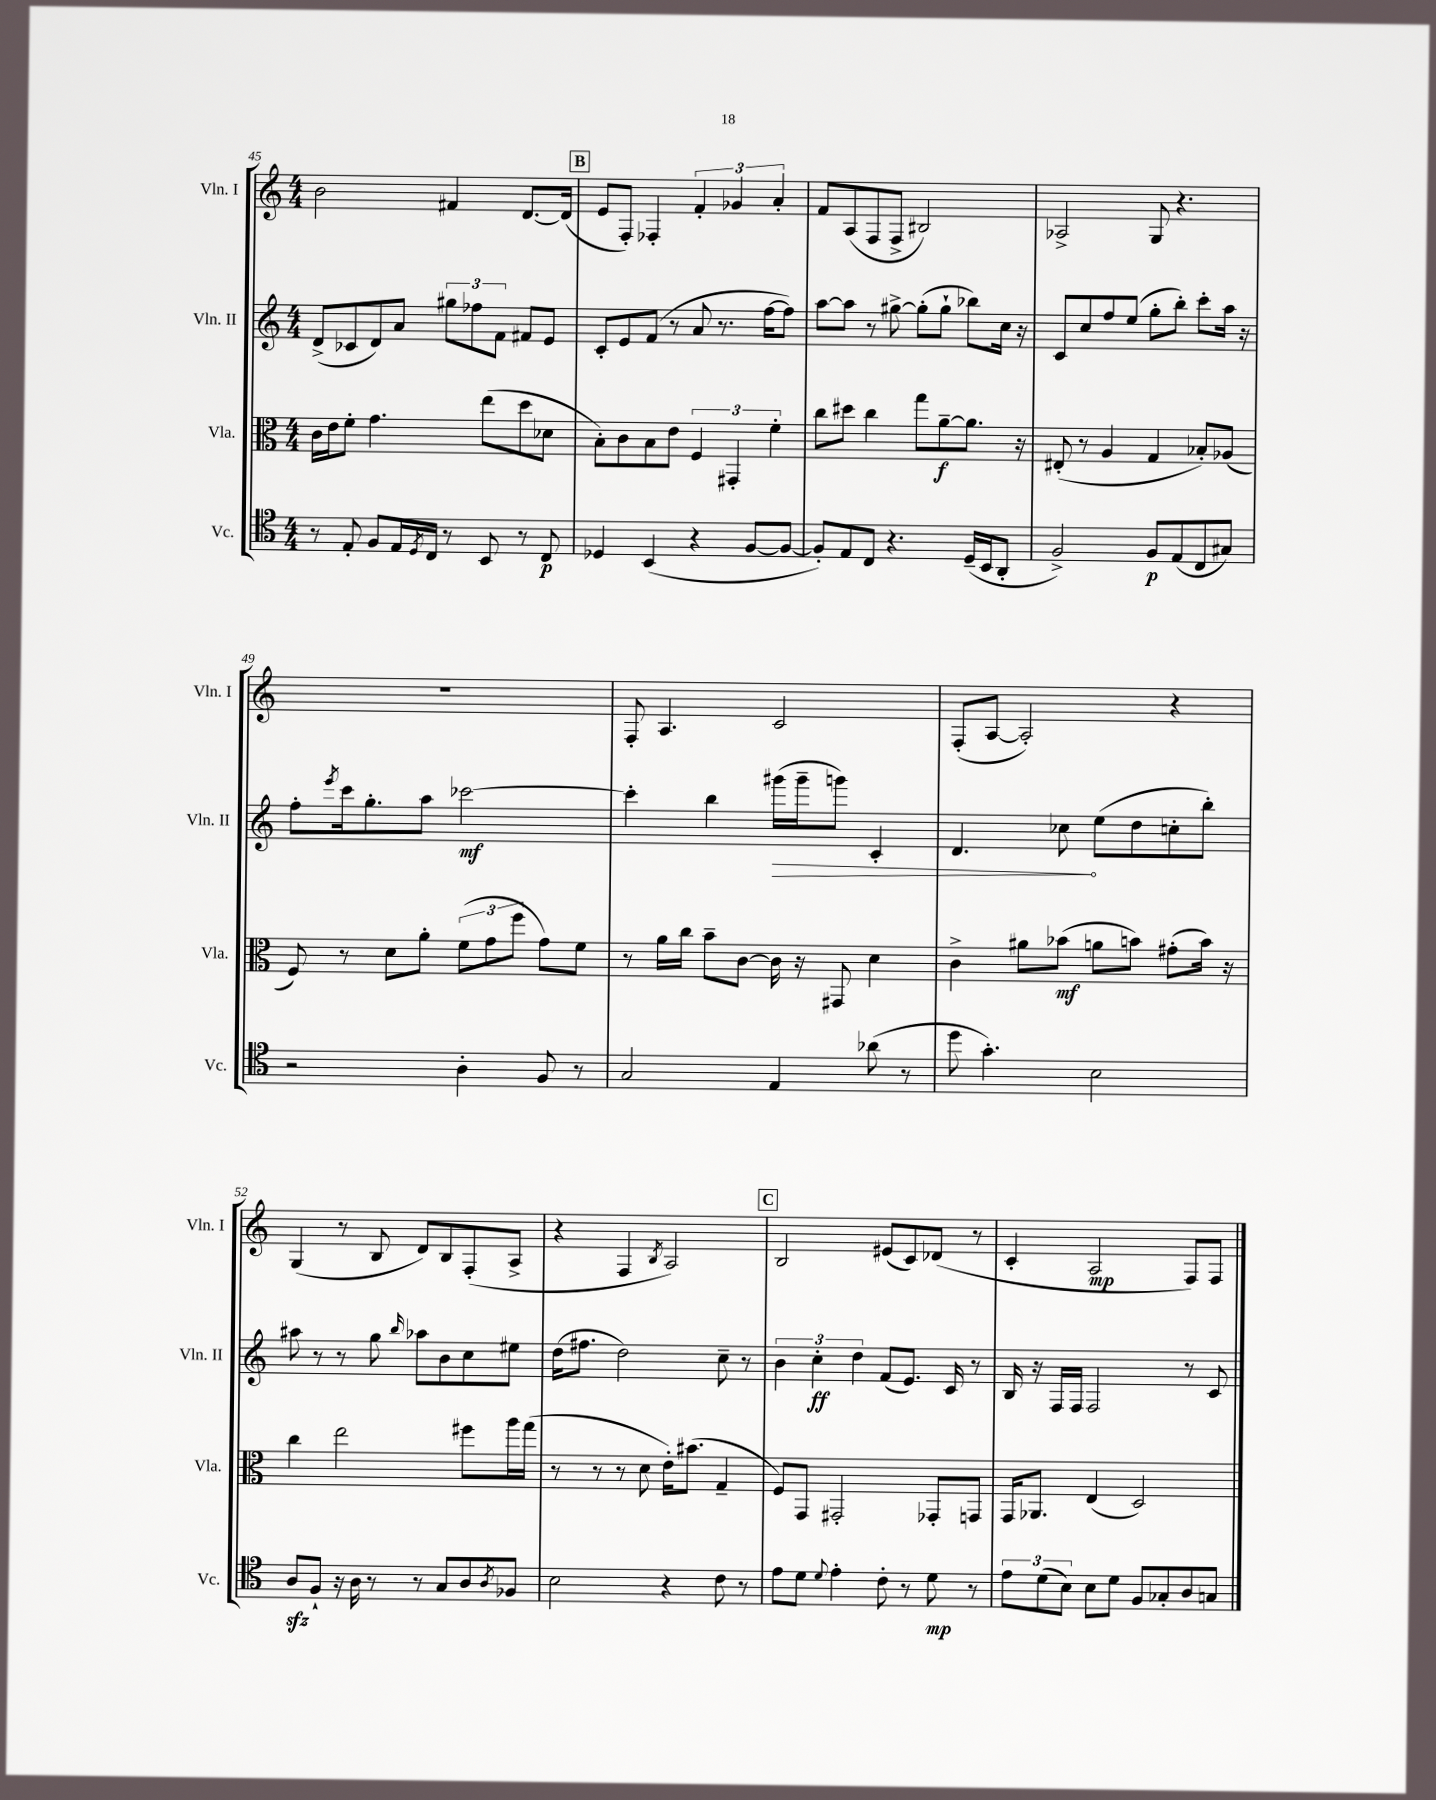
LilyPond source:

<<
\new StaffGroup <<
\new Staff = "s0" \with { instrumentName = "Vln. I" shortInstrumentName = "Vln. I" } {
    \clef treble \key c \major \numericTimeSignature \time 4/4
    b'2 fis'4 d'8.~ d'16( |
    \mark \markup { \box "B" } e'8 f8-.) fes4-. \tuplet 3/2 { f'4-. ges'4 a'4-. } |
    f'8 a8( f8 f8-> bis2) |
    aes2-> g8 r4. |
    R1 |
    f8-. a4. c'2 |
    f8-.( a8~ a2-.) r4 |
    g4( r8 b8 d'8) b8 f8-.( a8-> |
    r4 f4 \acciaccatura { b8 } a2) |
    \mark \markup { \box "C" } b2 eis'8( c'8) des'8( r8 |
    c'4-. a2\mp f8) f8 \bar "|." |
}
\new Staff = "s1" \with { instrumentName = "Vln. II" shortInstrumentName = "Vln. II" } {
    \clef treble \key c \major \numericTimeSignature \time 4/4
    d'8->( ces'8 d'8) a'8 \tuplet 3/2 { gis''8 fes''8 f'8 } fis'8 e'8 |
    \mark \markup { \box "B" } c'8-. e'8 f'8( r8 a'8 r8. f''16~ f''8) |
    a''8~ a''8 r8 gis''8~-> gis''8-.( gis''8-! bes''8) c''16 r16 |
    c'8 c''8 f''8 e''8( g''8-. b''8-.) c'''8-. a''16 r16 |
    f''8-. \acciaccatura { e'''8 } c'''16 g''8.-. a''8 ces'''2~\mf |
    ces'''4-. b''4 \once \override Hairpin.circled-tip = ##t gis'''16\>( gis'''16-- g'''8) c'4-. |
    d'4. ces''8\! e''8( d''8 c''8-. b''8-.) |
    ais''8 r8 r8 g''8 \grace { b''16 } aes''8 b'8 c''8 eis''8 |
    d''16( fis''8. d''2) c''8-- r8 |
    \mark \markup { \box "C" } \tuplet 3/2 { b'4 c''4-.\ff d''4 } f'8( e'8.) c'16 r8 |
    b16 r16 f16 f16 f2 r8 c'8 \bar "|." |
}
\new Staff = "s2" \with { instrumentName = "Vla." shortInstrumentName = "Vla." } {
    \clef alto \key c \major \numericTimeSignature \time 4/4
    c'16 e'16 f'8-. g'4. e''8( d''8 des'8 |
    \mark \markup { \box "B" } b8-.) c'8 b8 e'8 \tuplet 3/2 { f4 gis,4-. f'4-. } |
    c''8 dis''8 c''4 g''8 a'8~--\f a'8. r16 |
    eis8-.( r8 a4 g4 bes8-.) aes8( |
    f8) r8 d'8 a'8-. \tuplet 3/2 { f'8( g'8 f''8 } g'8) f'8 |
    r8 a'16 c''16 b'8-- c'8~ c'16 r16 gis,8 d'4 |
    c'4-> ais'8 bes'8\mf( a'8 b'8) gis'8-.( b'16) r16 |
    c''4 e''2 fis''8 a''16 g''16( |
    r8 r8 r8 d'8 e'16-.) bis'8.( g4-- |
    \mark \markup { \box "C" } f8) g,8 gis,2-. ges,8-. g,8 |
    g,16 aes,8. e4( d2) \bar "|." |
}
\new Staff = "s3" \with { instrumentName = "Vc." shortInstrumentName = "Vc." } {
    \clef tenor \key c \major \numericTimeSignature \time 4/4
    r8 e8-. f8 e16 \acciaccatura { d8 } c16 r8 b,8 r8 c8\p |
    \mark \markup { \box "B" } des4 b,4( r4 f8~ f8~ |
    f8-.) e8 c8 r4. d16--( b,16 a,8-. |
    f2->) f8\p e8( c8 gis8) |
    r2 a4-. f8 r8 |
    g2 e4 aes'8( r8 |
    d''8 g'4.-.) b2 |
    a8\sfz f8-! r16 a16 r8 r8 g8 a8 \acciaccatura { a8 } fes8 |
    b2 r4 c'8 r8 |
    \mark \markup { \box "C" } e'8 d'8 \appoggiatura { d'8 } e'4-. c'8-. r8 d'8\mp r8 |
    \tuplet 3/2 { e'8 d'8( b8) } b8 d'8 f8 ges8-. a8 g8 \bar "|." |
}
>>
>>
\layout { \context { \Score currentBarNumber = #45 } }
